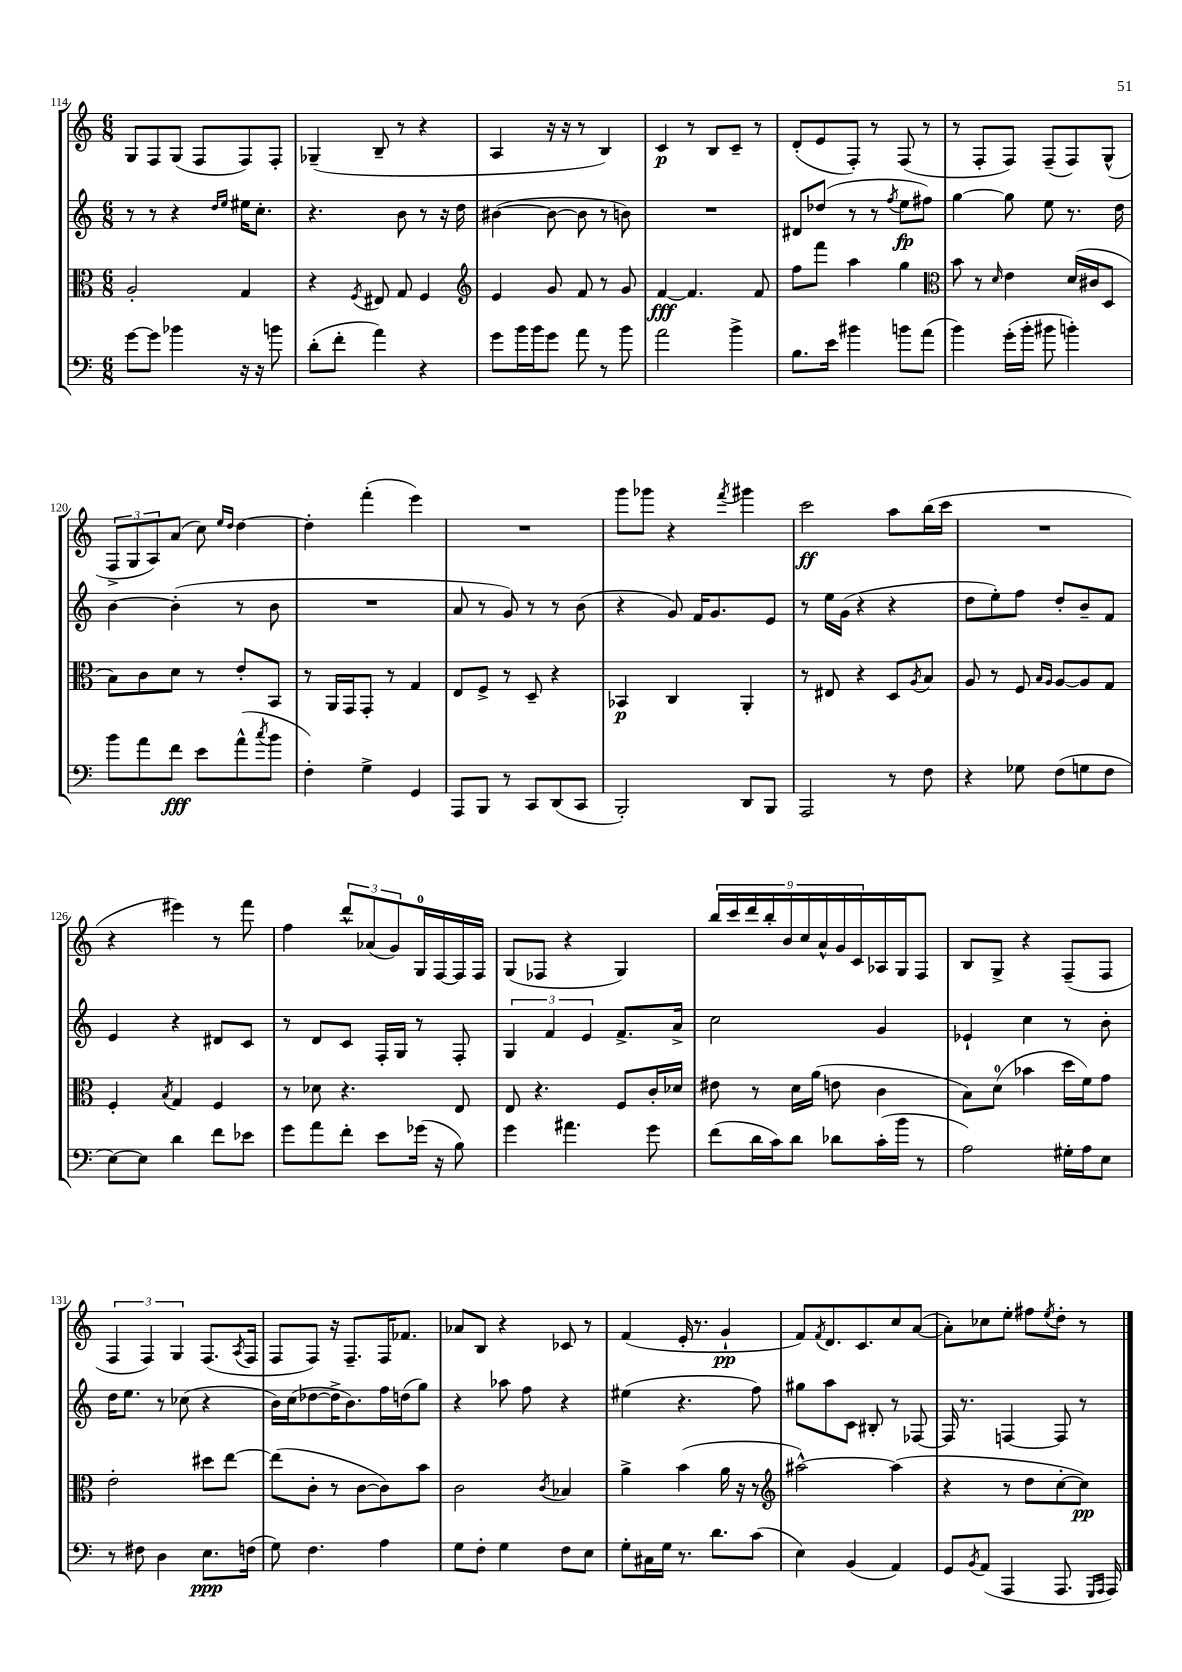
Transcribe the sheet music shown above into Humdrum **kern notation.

**kern	**kern	**kern	**kern
*staff4	*staff3	*staff2	*staff1
*clefF4	*clefC3	*clefG2	*clefG2
*k[]	*k[]	*k[]	*k[]
*M6/8	*M6/8	*M6/8	*M6/8
[8g	2A'	8r	8G
8g]	.	8r	8F
4b-	.	4r	(8G
.	.	.	8F
.	.	16qqdd	.
.	.	16qqee	.
16r	4G	16ee#	8F)
16r	.	8.cc'	.
8b	.	.	8F'
=	=	=	=
(8d'	4r	4.r	(4G-~
8f'	.	.	.
.	8qF	.	.
4a)	8E#	.	8B~
.	8G	8b	8r
4r	4F	8r	4r
.	.	16r	.
.	.	16dd	.
=	=	=	=
*	*clefG2	*	*
8g	4e	([4b#	4A
16b	.	.	.
16b	.	.	.
8g	8g	8b#_	16r
.	.	.	16r
8a	8f	8b#]	8r
8r	8r	8r	4B)
8b	8g	8b)	.
=	=	=	=
2a	[4f	2.r	4c
.	4.f]	.	8r
.	.	.	8B
4b^	.	.	8c~
.	8f	.	8r
=	=	=	=
8.B	8ff	8d#	(8d'
.	8fff	(8dd-	8e
16e	.	.	.
4b#	4aa	8r	8F')
.	.	8r	8r
.	.	8qff	.
8b	4gg	8ee	(8F
(8a	.	8ff#)	8r
=	=	=	=
*	*clefC3	*	*
4b)	8b	[4gg	8r
.	8r	.	8F'
.	16qqd	.	.
(16g'	4e	8gg]	8F)
16b'	.	.	.
8b#	.	8ee	(8F~
4b')	(16d	8.r	8F)
.	16c#	.	.
.	8D	.	(8G^^
.	.	16dd	.
=	=	=	=
8b	8B)	[4b	12F^
.	.	.	12G
8a	8c	.	.
.	.	.	12A)
8f	8d	(4b']	(8a
8e	8r	.	8cc)
.	.	.	16qqee
.	.	.	16qqdd
(8a^^	8e'	8r	[4dd
8qcc	.	.	.
8b	8BB	8b	.
=	=	=	=
4F')	8r	2.r	4dd']
.	16AA	.	.
.	16GG	.	.
4G^	8GG'	.	(4fff'
.	8r	.	.
4GG	4G	.	4eee)
=	=	=	=
8AAA	8E	8a	2.r
8BBB	8F^	8r	.
8r	8r	8g)	.
8CC	8D~	8r	.
(8DD	4r	8r	.
8CC	.	(8b	.
=	=	=	=
2BBB')	4BB-	4r	8ggg
.	.	.	8ggg-
.	4C	8g)	4r
.	.	16f	.
.	.	8.g	.
.	.	.	8qfff
8DD	4AA'	.	4ggg#
8BBB	.	8e	.
=	=	=	=
2AAA	8r	8r	2ccc
.	8E#	16ee	.
.	.	(16g	.
.	4r	4r	.
8r	8D	4r	8aa
.	8qA	.	.
8F	8B	.	(16bb
.	.	.	16ccc
=	=	=	=
4r	8A	8dd	2.r
.	8r	8ee')	.
8G-	8F	8ff	.
.	16qqB	.	.
.	16qqA	.	.
(8F	[8A	8dd'	.
8G	8A]	8b~	.
8F	8G	8f	.
=	=	=	=
[8E)	4F'	4e	4r
8E]	.	.	.
.	8qB	.	.
4d	4G	4r	4eee#)
8f	4F	8d#	8r
8e-	.	8c	8fff
=	=	=	=
8g	8r	8r	4ff
8a	8d-	8d	.
8f'	4.r	8c	12ddd^^
.	.	.	(12a-
8e	.	16F'	.
.	.	.	12g)
.	.	16G	.
(16g-	.	8r	16G
16r	.	.	[16F
8B)	8E	8F'	16F]
.	.	.	16F
=	=	=	=
4g	8E	6G	(8G
.	4.r	.	8F-
.	.	6f	.
4.a#	.	.	4r
.	.	6e	.
.	8F	8.f^	4G)
8g	16c'	.	.
.	16d-	16a^	.
=	=	=	=
(8f	8e#	2cc	18bb
.	.	.	18ccc
.	.	.	18ddd
16d	8r	.	.
.	.	.	18bb'
16c)	.	.	.
.	.	.	18b
8d	16d	.	.
.	.	.	18cc
.	(16a	.	.
.	.	.	18a^^
8d-	8e	.	.
.	.	.	18g
.	.	.	18c
(16c'	4c	4g	16A-
16b	.	.	16G
8r	.	.	8F
=	=	=	=
2A)	8B)	4e-`	8B
.	(8d	.	8G^
.	4b-	4cc	4r
16G#'	16dd	8r	(8F~
16A	16f)	.	.
8E	8g	8b'	8F
=	=	=	=
8r	2e'	16dd	6F
.	.	8.ee	.
8F#	.	.	.
.	.	.	6F)
4D	.	8r	.
.	.	.	6G
.	.	(8cc-	.
8.E	8dd#	4r	(8.F
.	[8ee	.	.
.	.	.	8qA
(16F	.	.	16F
=	=	=	=
8G)	(8ee]	16b)	8F
.	.	(16cc	.
4.F	8c'	[8dd-	8F)
.	8r	16dd-^]	16r
.	.	8.b)	8.F~
.	[8c	.	.
4A	8c])	16ff	16F
.	.	(16dd	8.f-
.	8b	8gg)	.
=	=	=	=
8G	2c	4r	8a-
8F'	.	.	8B
4G	.	8aa-	4r
.	.	8ff	.
.	8qc	.	.
8F	4B-	4r	8c-
8E	.	.	8r
=	=	=	=
8G'	4a^	(4ee#	(4f
16C#	.	.	.
16G	.	.	.
8.r	(4b	4.r	16e'
.	.	.	8.r
8.d	.	.	.
.	16a	.	4g`
.	16r	.	.
(8c	8r	8ff)	.
=	=	=	=
*	*clefG2	*	*
4E)	[2aa#^^)	8gg#	8f)
.	.	.	8qf
.	.	8aa	8.d
(4BB	.	8c	.
.	.	.	8.c
.	.	8B#'	.
4AA)	(4aa#]	8r	8cc
.	.	[8F-	([8a
=	=	=	=
8GG	4r	16F-]	8a'])
.	.	8.r	.
8qBB	.	.	.
(8AA	.	.	8cc-
4AAA	8r	[4F	8ee'
.	8dd	.	8ff#
.	.	.	8qee
8.AAA	[8cc'	8F]	8dd'
.	8cc])	8r	8r
16qqGGG	.	.	.
16qqAAA	.	.	.
16AAA)	.	.	.
==	==	==	==
*-	*-	*-	*-
